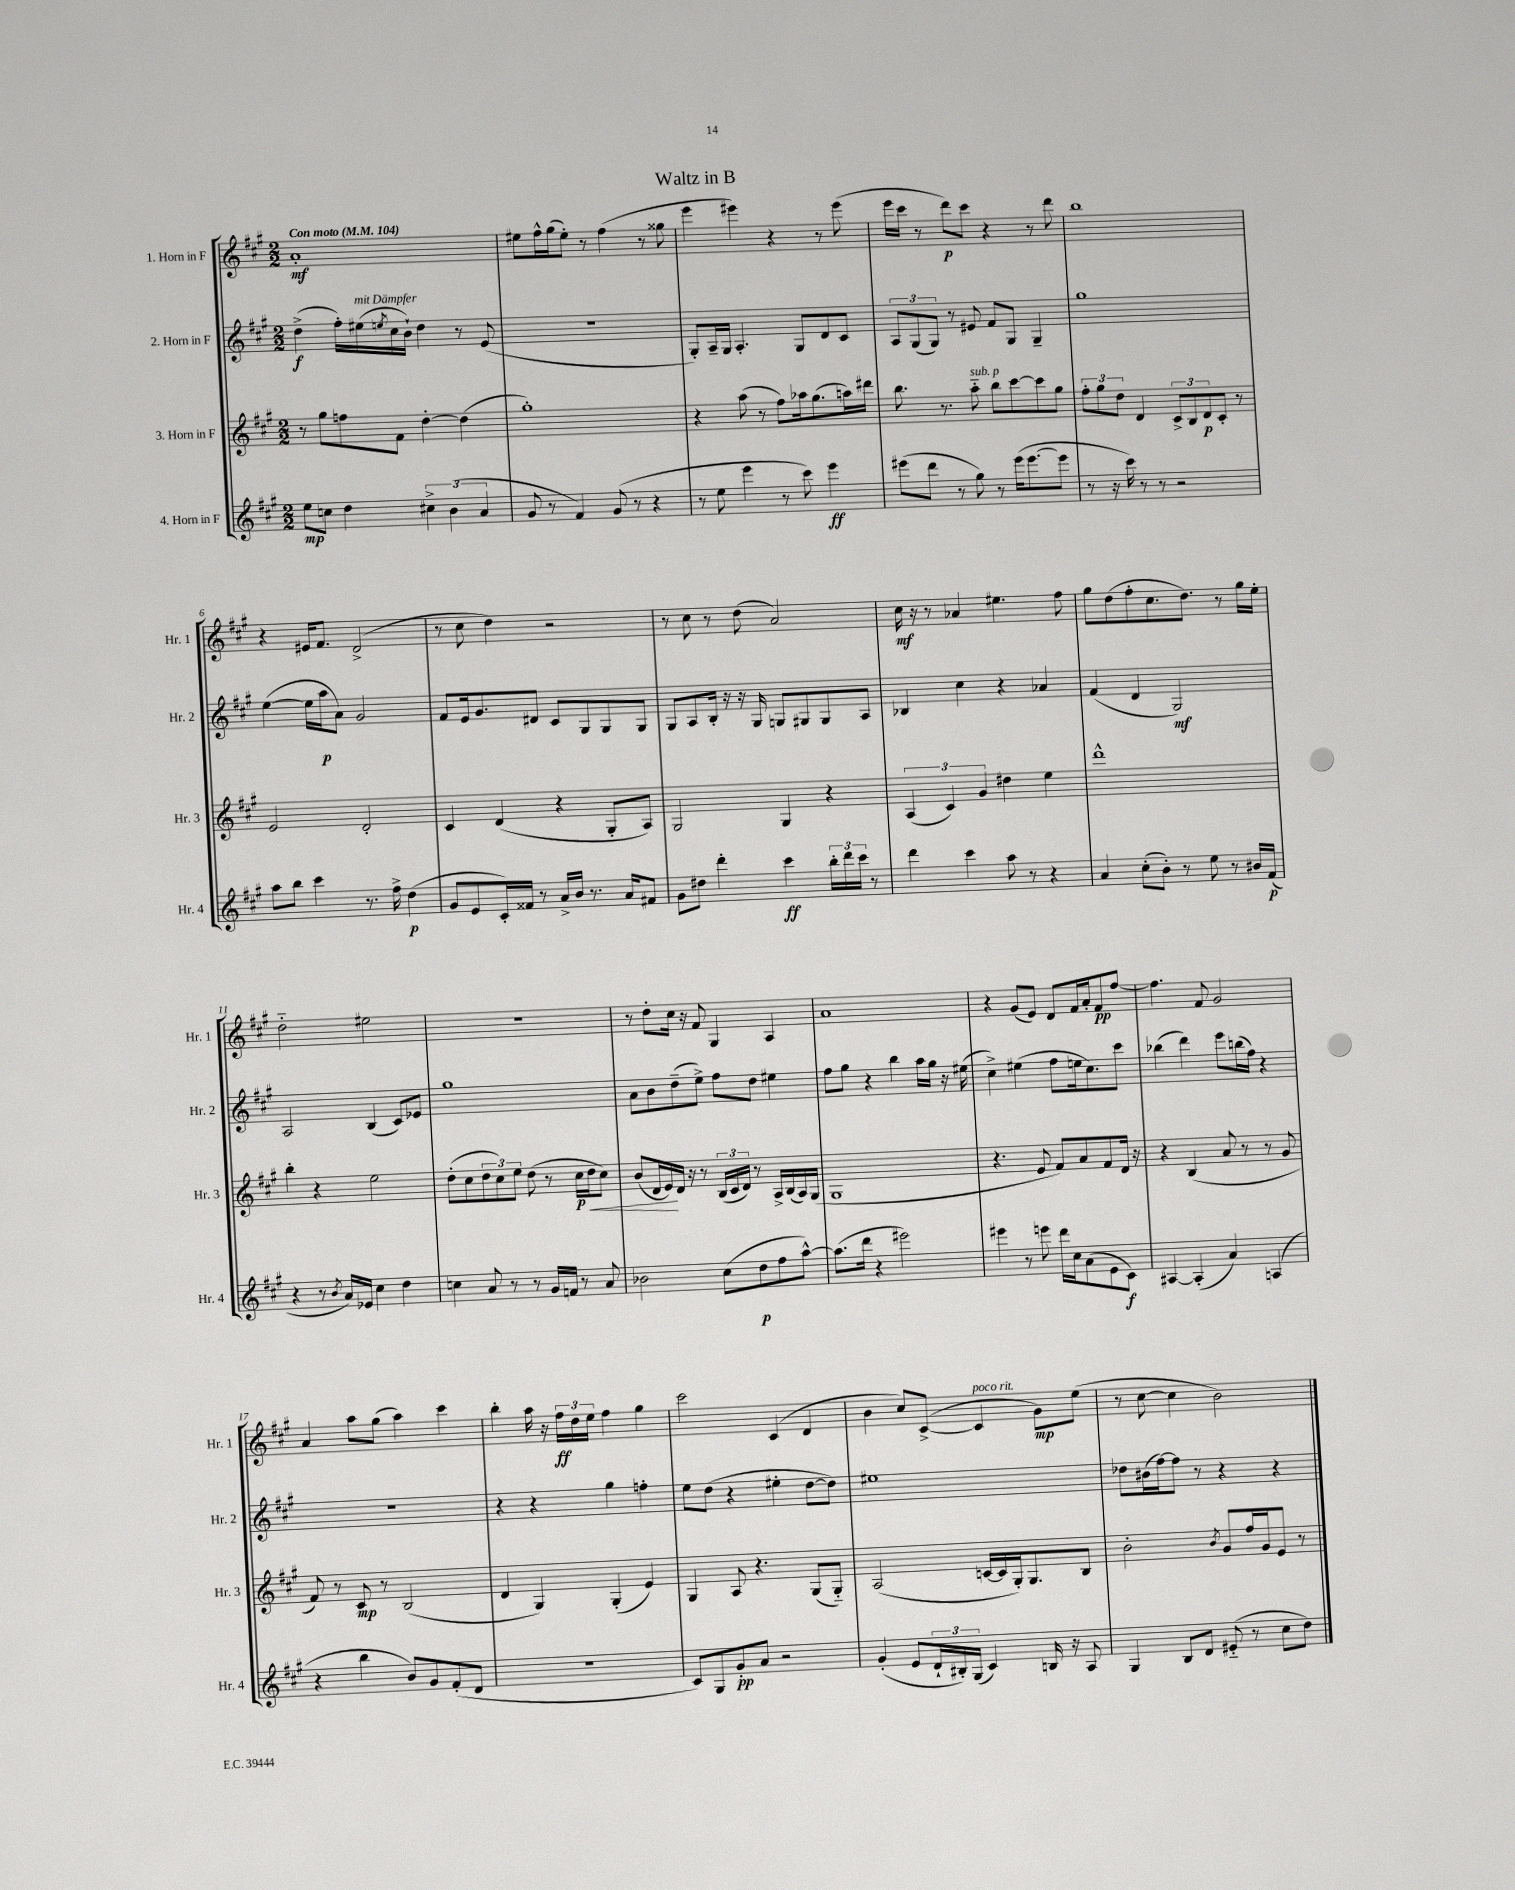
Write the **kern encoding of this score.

**kern	**dynam	**kern	**dynam	**kern	**dynam	**kern	**dynam
*part4	*part4	*part3	*part3	*part2	*part2	*part1	*part1
*staff4	*staff4	*staff3	*staff3	*staff2	*staff2	*staff1	*staff1
*I"4. Horn in F	*	*I"3. Horn in F	*	*I"2. Horn in F	*	*I"1. Horn in F	*
*I'Hr. 4	*	*I'Hr. 3	*	*I'Hr. 2	*	*I'Hr. 1	*
*clefG2	*	*clefG2	*	*clefG2	*	*clefG2	*
*k[f#c#g#]	*	*k[f#c#g#]	*	*k[f#c#g#]	*	*k[f#c#g#]	*
*M2/2	*	*M2/2	*	*M2/2	*	*M2/2	*
*MM104	*	*MM104	*	*MM104	*	*MM104	*
=1	=1	=1	=1	=1	=1	=1	=1
!	!	!	!	!	!	!LO:TX:a:B:t=Con moto	!
8ee\L	mp	8r	.	(4dd^\	f	1a'	mf
8ccn\J	.	8gg#\L	.	.	.	.	.
4dd\	.	8ffn\	.	16ff#'\LL)	.	.	.
!	!	!	!	!LO:TX:a:i:t=mit Dämpfer	!	!	!
.	.	.	.	(16ee#X\	.	.	.
.	.	.	.	8qeen/	.	.	.
.	.	8f#\J	.	16cc#\	.	.	.
.	.	.	.	16b`\JJ)	.	.	.
6cc#X^\	.	[4dd'\	.	4dd\	.	.	.
(6b\	.	.	.	.	.	.	.
.	.	(4dd\]	.	8r	.	.	.
6a/	.	.	.	.	.	.	.
.	.	.	.	(8e/	.	.	.
=2	=2	=2	=2	=2	=2	=2	=2
8g#/	.	1gg#')	.	1r	.	8ee#X\L	.
8r	.	.	.	.	.	16ff#^^\L	.
.	.	.	.	.	.	(16gg#\J	.
4f#/)	.	.	.	.	.	8ee#'\J)	.
.	.	.	.	.	.	8r	.
(8g#/	.	.	.	.	.	(4ff#\	.
8r	.	.	.	.	.	.	.
4r	.	.	.	.	.	8r	.
.	.	.	.	.	.	8gg##X\	.
=3	=3	=3	=3	=3	=3	=3	=3
8r	.	4r	.	8G#'/L)	.	4eee\	.
8ee\	.	.	.	16A~/L	.	.	.
.	.	.	.	16G#/JJ	.	.	.
4eee\	.	(8aa\	.	4.A'/	.	4eee#X\)	.
.	.	8r	.	.	.	.	.
8r	.	8ff#\L)	.	.	.	4r	.
8ccc#\)	.	16aa-X\k	.	8G#/L	.	.	.
.	.	(8.gg#\	.	.	.	.	.
4eee\	ff	.	.	8d/	.	8r	.
.	.	16aan\L)	.	8c#/J	.	(8eee#\	.
.	.	16ddd#X\JJ	.	.	.	.	.
=4	=4	=4	=4	=4	=4	=4	=4
(8eee#X\L	.	8.bb\	.	12A/L	.	16eee\LL	.
.	.	.	.	.	.	16ccc#\JJ	.
.	.	.	.	(12G#/	.	.	.
8ddd\J	.	.	.	.	.	8r	.
.	.	.	.	12G#/J)	.	.	.
.	.	8.r	.	.	.	.	.
8r	.	.	.	8r	.	8ddd\L)	p
!	!	!LO:TX:a:i:t=sub. p	!	!	!	!	!
8gg#\)	.	8aa\	.	8e#X/	.	8ccc#\J	.
8r	.	8bb\L	.	8f#/L	.	4r	.
(16eee#\KL	.	[8ccc#\	.	8G#/J	.	.	.
[8.eee#\	.	.	.	.	.	.	.
.	.	8ccc#\]	.	4G#~/	.	8r	.
8eee#\J]	.	8gg#\J	.	.	.	8ddd\	.
=5	=5	=5	=5	=5	=5	=5	=5
8r	.	12ff#'\L	.	1gg#	.	1bb	.
.	.	12gg#\	.	.	.	.	.
16r	.	.	.	.	.	.	.
.	.	12dd\J	.	.	.	.	.
16ccc#\)	.	.	.	.	.	.	.
8r	.	4d/	.	.	.	.	.
8r	.	.	.	.	.	.	.
2r	.	12c#^/L	.	.	.	.	.
.	.	12B/	.	.	.	.	.
.	.	12d/	p	.	.	.	.
.	.	8c#'/J	.	.	.	.	.
.	.	8r	.	.	.	.	.
!!LO:LB:g=z
=6	=6	=6	=6	=6	=6	=6	=6
8aa\L	.	2e/	.	([4ee\	.	4r	.
8bb\J	.	.	.	.	.	.	.
4ccc#\	.	.	.	16ee\LL]	.	16e#X/KL	.
.	.	.	.	16aa\J	p	8.f#/J	.
.	.	.	.	8a\J)	.	.	.
8.r	.	2d'/	.	2g#/	.	(2d^/	.
16ff#^\	.	.	.	.	.	.	.
(4dd\	p	.	.	.	.	.	.
=7	=7	=7	=7	=7	=7	=7	=7
8g#/L	.	4c#/	.	8f#/L	.	8r	.
8e/	.	.	.	16e/k	.	8cc#\	.
.	.	.	.	8.g#/	.	.	.
16c#'/L)	.	(4d/	.	.	.	4dd\)	.
16f##X/JJ	.	.	.	.	.	.	.
8r	.	.	.	8d#X/J	.	.	.
16a^/LL	.	4r	.	8c#/L	.	2r	.
16b/JJ	.	.	.	.	.	.	.
8.r	.	.	.	8G#/	.	.	.
.	.	8G#'/L	.	8G#/	.	.	.
16a/KL	.	.	.	.	.	.	.
8f#X/J	.	8A/J)	.	8G#/J	.	.	.
=8	=8	=8	=8	=8	=8	=8	=8
8g#\L	.	2G#/	.	8G#/L	.	8r	.
8dd#X\J	.	.	.	8A/	.	8cc#\	.
4ddd'\	.	.	.	16B'/Jk	.	8r	.
.	.	.	.	16r	.	.	.
.	.	.	.	16r	.	(8dd\	.
.	.	.	.	16G#/	.	.	.
4ccc#\	ff	4G#/	.	8Gn/L	.	2a/)	.
.	.	.	.	8G#X/	.	.	.
24bb'\LL	.	4r	.	8G#/	.	.	.
24ddd\	.	.	.	.	.	.	.
24ccc#\JJ	.	.	.	.	.	.	.
8r	.	.	.	8A/J	.	.	.
=9	=9	=9	=9	=9	=9	=9	=9
4ddd\	.	(6A/	.	4B-X/	.	16cc#\	mf
.	.	.	.	.	.	16r	.
.	.	.	.	.	.	8r	.
.	.	6c#/)	.	.	.	.	.
4ccc#\	.	.	.	4cc#\	.	4a-X/	.
.	.	6g#/	.	.	.	.	.
8aa\	.	4dd#X\	.	4r	.	4.ee#X\	.
8r	.	.	.	.	.	.	.
4r	.	4ee\	.	4a-X/	.	.	.
.	.	.	.	.	.	8ff#\	.
=10	=10	=10	=10	=10	=10	=10	=10
4a/	.	1ddd^^	.	(4f#/	.	8gg#\L	.
.	.	.	.	.	.	(8dd\	.
(8cc#'\L	.	.	.	4d/	.	8ff#'\	.
8b'\J)	.	.	.	.	.	8.cc#\	.
8r	.	.	.	2G#/)	mf	.	.
.	.	.	.	.	.	8.dd\J)	.
8ee\	.	.	.	.	.	.	.
8r	.	.	.	.	.	8r	.
16b#X/LL	.	.	.	.	.	16gg#\LL	.
(16f#/JJ	p	.	.	.	.	16ee'\JJ	.
!!LO:LB:g=z
=11	=11	=11	=11	=11	=11	=11	=11
4r	.	4bb'\	.	2A/	.	2dd\	.
8r	.	4r	.	.	.	.	.
8qb/	.	.	.	.	.	.	.
16a/LL)	.	.	.	.	.	.	.
16e-X/JJ	.	.	.	.	.	.	.
4cc#\	.	2ee\	.	(4B/	.	2ee#X\	.
4dd\	.	.	.	8c#/L)	.	.	.
.	.	.	.	8e-X/J	.	.	.
=12	=12	=12	=12	=12	=12	=12	=12
4ccn\	.	(8dd'\L	.	1gg#	.	1r	.
.	.	8cc#\	.	.	.	.	.
8a/	.	12dd\	.	.	.	.	.
.	.	12cc#\)	.	.	.	.	.
8r	.	.	.	.	.	.	.
.	.	12ee\J	.	.	.	.	.
8r	.	(8dd\	.	.	.	.	.
16g#/LL	.	8r	.	.	.	.	.
16fn/JJ	.	.	.	.	.	.	.
8r	.	16cc#\LL	p	.	.	.	.
!	!	!	!LO:HP:b	!	!	!	!
.	.	16dd\J	<	.	.	.	.
8a/	.	8cc#\J)	.	.	.	.	.
=13	=13	=13	=13	=13	=13	=13	=13
2b-X\	.	(8b/L	.	8a\L	.	8r	.
.	.	16d/L	.	8b\	.	8dd'\L	.
.	.	16e/)	.	.	.	.	.
.	.	16d/JJ	[	(8dd~\	.	16cc#\Jk	.
.	.	16r	.	.	.	16r	.
.	.	8r	.	8ee^\J)	.	8f#/	.
(8cc#\L	.	(24B/LL	.	8ff#\L	.	4G#/	.
.	.	24c#/	.	.	.	.	.
.	.	24d/JJ)	.	.	.	.	.
8dd\	p	8r	.	8dd\J	.	.	.
8ff#\	.	16A^/LL	.	4ee#X\	.	4A/	.
.	.	(16B/	.	.	.	.	.
[8aa^^\J)	.	16A/)	.	.	.	.	.
.	.	(16G#/JJ	.	.	.	.	.
=14	=14	=14	=14	=14	=14	=14	=14
(8.aa\L]	.	1G#	.	8ff#\L	.	1a	.
.	.	.	.	8gg#\J	.	.	.
16ddd\Jk	.	.	.	.	.	.	.
4r	.	.	.	4r	.	.	.
2eee#X\)	.	.	.	4bb\	.	.	.
.	.	.	.	16aa\LL	.	.	.
.	.	.	.	16gg#\JJ	.	.	.
.	.	.	.	16r	.	.	.
.	.	.	.	(16ee#X\	.	.	.
=15	=15	=15	=15	=15	=15	=15	=15
4eee#X\	.	4.r	.	4cc#^\)	.	4r	.
8r	.	.	.	(4ee#X\	.	(8g#/L	.
8eeen\	.	8e/	.	.	.	8e/J)	.
16ddd\LL	.	8f#/L)	.	8ff#\L	.	8d/L	.
16cc#\J	.	.	.	.	.	.	.
(8a\	.	8a/	.	16een\k	.	16f#/L	.
.	.	.	.	8.cc#\)	.	16a'/J	.
8e\	.	8f#/	.	.	.	8f#/	pp
8c#\J)	f	16d/Jk	.	8ccc#\J	.	[8ff#/J	.
.	.	16r	.	.	.	.	.
=16	=16	=16	=16	=16	=16	=16	=16
[4A#X/	.	4r	.	(4bb-X\	.	4.ff#\]	.
(4A#'/]	.	(4B/	.	4ddd\)	.	.	.
.	.	.	.	.	.	8f#/	.
4a/)	.	8a/	.	8eee\L	.	2g#/	.
.	.	8r	.	(16bbn\L	.	.	.
.	.	.	.	16ff#\JJ)	.	.	.
(4An/	.	8r	.	4r	.	.	.
.	.	8g#/	.	.	.	.	.
!!LO:LB:g=z
=17	=17	=17	=17	=17	=17	=17	=17
4r	.	8f#/)	.	1r	.	4a/	.
.	.	8r	.	.	.	.	.
4bb\	.	8c#/	mp	.	.	8aa\L	.
.	.	8r	.	.	.	(8gg#\J	.
8b/L)	.	(2B/	.	.	.	4aa\)	.
8g#/	.	.	.	.	.	.	.
(8f#'/	.	.	.	.	.	4ccc#\	.
8d/J	.	.	.	.	.	.	.
=18	=18	=18	=18	=18	=18	=18	=18
1r	.	4d/	.	4r	.	4bb'\	.
.	.	4G#/)	.	4r	.	16aa\	.
.	.	.	.	.	.	16r	.
.	.	.	.	.	.	24ff#\LL	ff
.	.	.	.	.	.	24dd\	.
.	.	.	.	.	.	24ee\JJ	.
.	.	(4G#'/	.	4gg#\	.	4ff#\	.
.	.	4e/)	.	4ffn'\	.	4gg#\	.
=19	=19	=19	=19	=19	=19	=19	=19
8c#/L)	.	4G#/	.	8ee\L	.	2ccc#\	.
8G#/	.	.	.	(8dd\J	.	.	.
8g#'/	pp	8A/	.	4r	.	.	.
8a/J	.	4.r	.	.	.	.	.
2r	.	.	.	4ee#X'\	.	(4c#/	.
.	.	(8G#/L	.	[8dd\L	.	4d/	.
.	.	8G#/J)	.	8dd\J])	.	.	.
=20	=20	=20	=20	=20	=20	=20	=20
(4g#'/	.	(2A/	.	1ee#X	.	4b\	.
8e/L	.	.	.	.	.	8cc#/L)	.
24d`/L	.	.	.	.	.	([8c#^/J	.
24B#X'/)	.	.	.	.	.	.	.
(24G#/JJ	.	.	.	.	.	.	.
!	!	!	!	!	!	!LO:TX:a:i:t=poco rit.	!
4c#/)	.	[16cn/LL	.	.	.	4c#/]	.
.	.	16c/]	.	.	.	.	.
.	.	16G#'/J)	.	.	.	.	.
.	.	8.G#/	.	.	.	.	.
16Bn/	.	.	.	.	.	8g#\L)	mp
16r	.	.	.	.	.	.	.
8A/	.	8B/J	.	.	.	(8ee\J	.
=21	=21	=21	=21	=21	=21	=21	=21
4G#/	.	2b'\	.	8dd-X\L	.	8r	.
.	.	.	.	(16b#X\L	.	[8cc#\	.
.	.	.	.	[16ff#\J)	.	.	.
8B/L	.	.	.	8ff#\J]	.	4cc#\]	.
8d/J	.	.	.	8r	.	.	.
.	.	8qb/	.	.	.	.	.
(8e#X/	.	8g#/L	.	4r	.	2b\)	.
8r	.	16ff#/L	.	.	.	.	.
.	.	16g#/J	.	.	.	.	.
8cc#\L	.	8e/J	.	4r	.	.	.
8dd\J)	.	8r	.	.	.	.	.
==	==	==	==	==	==	==	==
*-	*-	*-	*-	*-	*-	*-	*-
